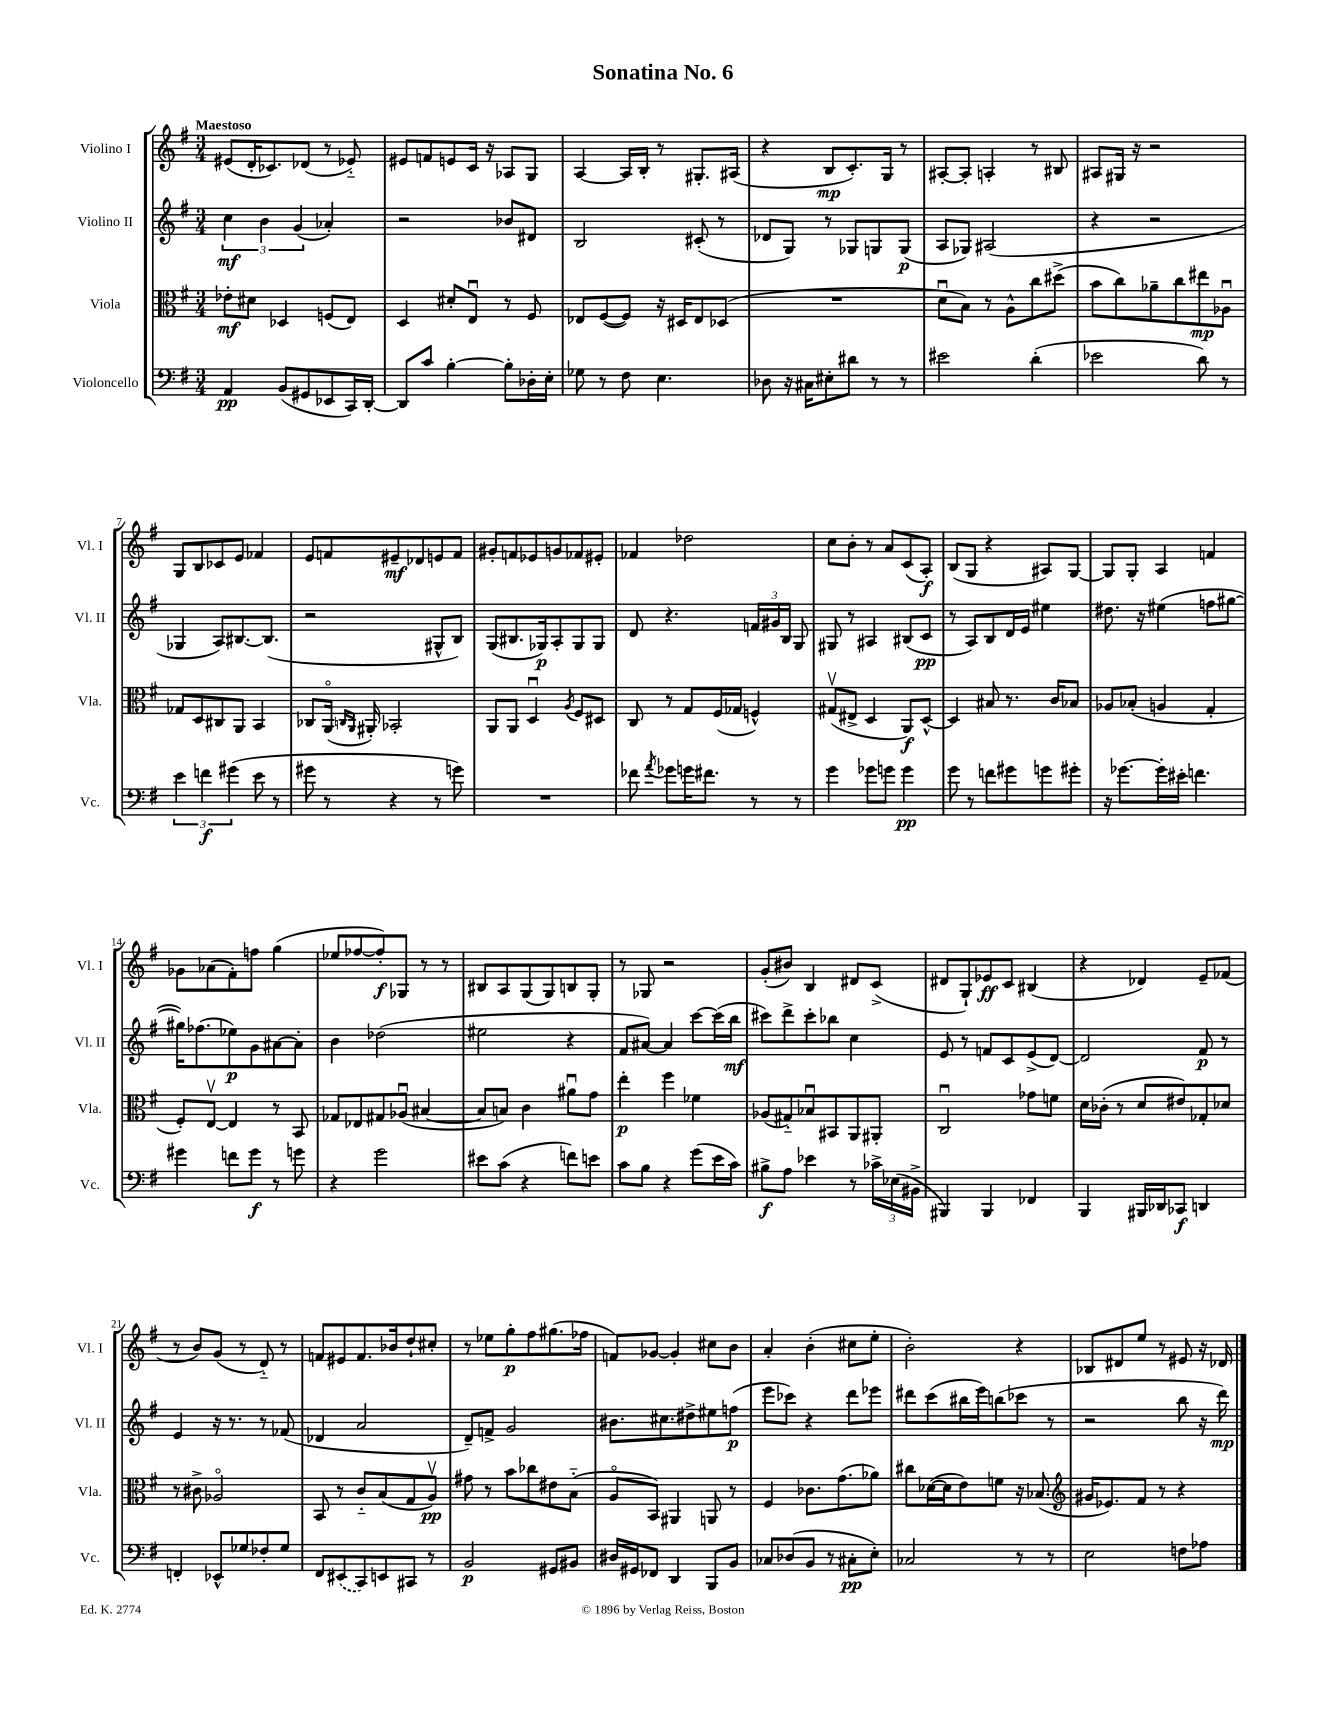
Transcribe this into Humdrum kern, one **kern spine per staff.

**kern	**dynam	**kern	**dynam	**kern	**dynam	**kern	**dynam
*part4	*part4	*part3	*part3	*part2	*part2	*part1	*part1
*staff4	*staff4	*staff3	*staff3	*staff2	*staff2	*staff1	*staff1
*I"Violoncello	*	*I"Viola	*	*I"Violino II	*	*I"Violino I	*
*I'Vc.	*	*I'Vla.	*	*I'Vl. II	*	*I'Vl. I	*
*clefF4	*	*clefC3	*	*clefG2	*	*clefG2	*
*k[f#]	*	*k[f#]	*	*k[f#]	*	*k[f#]	*
*M3/4	*	*M3/4	*	*M3/4	*	*M3/4	*
=1	=1	=1	=1	=1	=1	=1	=1
!	!	!	!	!	!	!LO:TX:a:B:t=Maestoso	!
4AA/	pp	8e-X'\L	mf	6cc\	mf	(8e#X/L	.
.	.	8d#X\J	.	.	.	16d'/K	.
.	.	.	.	6b\	.	.	.
.	.	.	.	.	.	8.c-X/)	.
(8BB/L	.	4D-X/	.	.	.	.	.
.	.	.	.	(6g/	.	.	.
8GG#X/	.	.	.	.	.	(8d-X/J	.
8EE-X/	.	(8Fn/L	.	4a-X'/)	.	8r	.
16CC/L)	.	8E/J)	.	.	.	8e-X/)	.
[16DD'/JJ	.	.	.	.	.	.	.
=2	=2	=2	=2	=2	=2	=2	=2
8DD/L]	.	4D/	.	2r	.	8e#X/L	.
8c/J	.	.	.	.	.	8fn/	.
[4B'\	.	8d#X'/L	.	.	.	8en/	.
.	.	8Eu/J	.	.	.	16c/Jk	.
.	.	.	.	.	.	16r	.
8B'\L]	.	8r	.	8b-X/L	.	8A-X/L	.
16D-X'\L	.	8F#/	.	8d#X/J	.	8G/J	.
16E'\JJ	.	.	.	.	.	.	.
=3	=3	=3	=3	=3	=3	=3	=3
8G-X\	.	8E-X/L	.	2B/	.	[4A/	.
8r	.	([8F#/	.	.	.	.	.
8F#\	.	8F#/J])	.	.	.	16A/LL]	.
.	.	.	.	.	.	16B'/JJ	.
4.E\	.	16r	.	.	.	8r	.
.	.	16D#X/KL	.	.	.	.	.
.	.	8E-/	.	(8c#X'/	.	8.G#X'/L	.
.	.	(8D-X/J	.	8r	.	.	.
.	.	.	.	.	.	(16A#X/Jk	.
=4	=4	=4	=4	=4	=4	=4	=4
8D-X\	.	2.r	.	8d-X/L	.	4r	.
16r	.	.	.	8G/J)	.	.	.
16C#X\KL	.	.	.	.	.	.	.
8E#X'\	.	.	.	8r	.	8B/L	mp
8d#X\J	.	.	.	8G-X/L	.	8.c'/)	.
8r	.	.	.	8Gn/	.	.	.
.	.	.	.	.	.	16G/Jk	.
8r	.	.	.	(8G/J	p	8r	.
=5	=5	=5	=5	=5	=5	=5	=5
2e#X\	.	8du\L	.	8A/L	.	[8A#X'/L	.
.	.	8B\J)	.	8G-X/J)	.	8A#'/J]	.
.	.	8r	.	(2A#X/	.	4An'/	.
.	.	8A^^\L	.	.	.	.	.
(4d'\	.	8cc\	.	.	.	8r	.
.	.	(8dd#X^\J	.	.	.	8B#X/	.
=6	=6	=6	=6	=6	=6	=6	=6
2e-X\	.	8b\L	.	4r	.	8A#X/L	.
.	.	8cc\)	.	.	.	16G#X/Jk	.
.	.	.	.	.	.	16r	.
.	.	8a-X~\	.	2r	.	2r	.
.	.	8cc\	.	.	.	.	.
8d\)	.	8ee#X\	mp	.	.	.	.
8r	.	8A-Xu\J	.	.	.	.	.
!!LO:LB:g=z
=7	=7	=7	=7	=7	=7	=7	=7
6e\	.	8G-X/L	.	4G-X/	.	8G/L	.
.	.	8D/	.	.	.	8B/	.
6fn\	f	.	.	.	.	.	.
.	.	8C#X/	.	8A/L)	.	8c-X/	.
(6g#X\	.	.	.	.	.	.	.
.	.	8AA/J	.	[8.B#X/	.	8e/J	.
8e\	.	4BB/	.	.	.	4f-X/	.
.	.	.	.	(8.B#/J]	.	.	.
8r	.	.	.	.	.	.	.
=8	=8	=8	=8	=8	=8	=8	=8
8g#X\	.	8C-X/L	.	2r	.	8e/L	.
8r	.	(16AA/Jk	.	.	.	8fn/	.
.	.	16qqCn/LL	.	.	.	.	.
.	.	16qqAA/JJ	.	.	.	.	.
.	.	16AA#X'/)	.	.	.	.	.
4r	.	2BB-X'/	.	.	.	8e#X~/	mf
.	.	.	.	.	.	8d-X/	.
8r	.	.	.	8G#X^^/L	.	8en/	.
8gn\)	.	.	.	8B/J)	.	8f/J	.
=9	=9	=9	=9	=9	=9	=9	=9
2.r	.	8AA/L	.	(8G/L	.	8g#X'/L	.
.	.	8AA/J	.	8.B#X/	.	8fn/	.
.	.	4Du/	.	.	.	8e-X/	.
.	.	.	.	16G-X/k)	p	.	.
.	.	.	.	8A'/	.	8gn/	.
.	.	8qA/	.	.	.	.	.
.	.	8F#/L	.	8G-/	.	8f-X/	.
.	.	8D#X/J	.	8G-/J	.	8e#X'/J	.
=10	=10	=10	=10	=10	=10	=10	=10
8f-X\	.	8C/	.	8d/	.	4f-X/	.
8qa/	.	.	.	.	.	.	.
8g-X\L	.	8r	.	4.r	.	.	.
16gn\K	.	8G/L	.	.	.	2dd-X\	.
8.f#X\J	.	.	.	.	.	.	.
.	.	(16F#/L	.	.	.	.	.
.	.	16G-X/JJ	.	.	.	.	.
8r	.	4Fn^^/)	.	24fn/LL	.	.	.
.	.	.	.	24g#X/	.	.	.
.	.	.	.	24B/JJ	.	.	.
8r	.	.	.	8G/	.	.	.
=11	=11	=11	=11	=11	=11	=11	=11
4g\	.	(8G#Xv/L	.	8G#X/	.	8cc\L	.
.	.	8E#X^/J	.	8r	.	8b'\J	.
8g-X\L	.	4D/	.	4A#X/	.	8r	.
8gn\J	.	.	.	.	.	8a/L	.
4g\	pp	8AA/L)	f	(8B#X/L	.	(8c/	.
.	.	[8D^^/J	.	8c/J	pp	8A'/J)	f
=12	=12	=12	=12	=12	=12	=12	=12
8g\	.	4D/]	.	8r	.	(8B/L	.
8r	.	.	.	8A/L)	.	8G/J	.
8fn\L	.	8B#X/	.	8B/	.	4r	.
8g#X\	.	8.r	.	16d/L	.	.	.
.	.	.	.	16e/JJ	.	.	.
8gn\	.	.	.	4ee#X\	.	8A#X/L)	.
.	.	16c/KL	.	.	.	.	.
8g#X'\J	.	8B-X/J	.	.	.	[8G/J	.
=13	=13	=13	=13	=13	=13	=13	=13
16r	.	8A-X/L	.	8.dd#X\	.	8G/L]	.
[8.g-X\L	.	.	.	.	.	.	.
.	.	(8B-X'/J	.	.	.	8G'/J	.
.	.	.	.	16r	.	.	.
16g-'\L]	.	4An/	.	(4ee#X\	.	4A/	.
16e#X'\JJ	.	.	.	.	.	.	.
4.fn\	.	.	.	.	.	.	.
.	.	4G'/	.	8ffn\L	.	4fn/	.
.	.	.	.	[8gg#X\J	.	.	.
!!LO:LB:g=z
=14	=14	=14	=14	=14	=14	=14	=14
4g#X\	.	8F#'/L)	.	16gg#X\KL])	.	8g-X\L	.
.	.	.	.	(8.ff-X\	.	.	.
.	.	[8Ev/J	.	.	.	(8a-X\	.
8fn\L	.	4E/]	.	8ee-X\)	p	8f#'\)	.
8g#\J	f	.	.	8g\	.	8ffn\J	.
8r	.	8r	.	[8a#X\	.	(4gg\	.
8gn\	.	8BB/	.	8a#'\J]	.	.	.
=15	=15	=15	=15	=15	=15	=15	=15
4r	.	8G-X/L	.	4b\	.	8ee-X/L	.
.	.	8E-X/	.	.	.	[8ff-X/	.
2g\	.	8G#X/	.	(2dd-X\	.	8ff-'/])	f
.	.	(8A-Xu/J	.	.	.	8G-X/J	.
.	.	[4B#X/	.	.	.	8r	.
.	.	.	.	.	.	8r	.
=16	=16	=16	=16	=16	=16	=16	=16
8e#X\L	.	8B#/L]	.	2ee#X\	.	8B#X/L	.
(8c\J	.	8Bn/J)	.	.	.	8A/	.
4r	.	4c\	.	.	.	(8G/	.
.	.	.	.	.	.	8G/)	.
8fn\L)	.	8a#Xu\L	.	4r	.	8Bn/	.
8en\J	.	8g\J	.	.	.	8G'/J	.
=17	=17	=17	=17	=17	=17	=17	=17
8c\L	.	4ee'\	p	8f#/L	.	8r	.
8B\J	.	.	.	[8a#X/J)	.	8G-X/	.
4r	.	4ff#\	.	4a#/]	.	2r	.
(8g\L	.	4f-X\	.	[8ccc\L	.	.	.
16e\L	.	.	.	(16ccc\L]	.	.	.
16c\JJ)	.	.	.	16bb\JJ	mf	.	.
=18	=18	=18	=18	=18	=18	=18	=18
8B#X^\L	f	(8A-X/L	.	8ccc#X\L)	.	(8g'/L	.
8A\J	.	8G#X/)	.	8ddd^\	.	8b#X/J)	.
4e-X\	.	8B-Xu/	.	8ccc#'\	.	4B/	.
.	.	8BB#X/	.	8bb-X\J	.	.	.
8r	.	8AA/	.	4cc\	.	8d#X/L	.
24c-X^\LL	.	8AA#X'/J	.	.	.	(8c^/J	.
(24E-X\	.	.	.	.	.	.	.
24BB#X^\JJ	.	.	.	.	.	.	.
=19	=19	=19	=19	=19	=19	=19	=19
4BBB#X/)	.	2Cu/	.	8e/	.	8d#X/L	.
.	.	.	.	8r	.	8G`/)	.
4BBB#/	.	.	.	8fn/L	.	8e-X/	ff
.	.	.	.	8c/	.	8c/J	.
4FF-X/	.	8g-X\L	.	(8e^/	.	(4B#X/	.
.	.	8fn\J	.	[8d/J)	.	.	.
=20	=20	=20	=20	=20	=20	=20	=20
4BBB/	.	16d\LL	.	2d/]	.	4r	.
.	.	(16c-X'\JJ	.	.	.	.	.
.	.	8r	.	.	.	.	.
16BBB#X/LL	.	8d/L	.	.	.	4d-X/)	.
16DD-X/J	.	.	.	.	.	.	.
8CC-X/J	f	8e#X/)	.	.	.	.	.
4DDn/	.	8G-X'/	.	8f#/	p	8e~/L	.
.	.	8d-X/J	.	8r	.	(8f-X/J	.
!!LO:LB:g=z
=21	=21	=21	=21	=21	=21	=21	=21
4FFn'/	.	8r	.	4e/	.	8r	.
.	.	8c#X^\	.	.	.	8b/L)	.
8EE-X^^/L	.	2A-X/	.	16r	.	(8g/J	.
.	.	.	.	8.r	.	.	.
8G-X/	.	.	.	.	.	8r	.
8F-X'/	.	.	.	8r	.	8d/)	.
8G-/J	.	.	.	(8f-X/	.	8r	.
=22	=22	=22	=22	=22	=22	=22	=22
8FF#/L	.	8BB/	.	4d-X/	.	8fn/L	.
(8EE#X/	.	8r	.	.	.	8e#X/	.
8CC/)	.	8c/L	.	2a/	.	8.f/	.
8EEn/	.	(8B/	.	.	.	.	.
.	.	.	.	.	.	16b-X/k	.
8CC#X/J	.	8G/	.	.	.	8dd`/	.
8r	.	8Av/J)	pp	.	.	8cc#X'/J	.
=23	=23	=23	=23	=23	=23	=23	=23
2BB/	p	8g#X\	.	8d~/L)	.	8r	.
.	.	8r	.	8fn^/J	.	8ee-X\L	.
.	.	8b\L	.	2g/	.	8gg'\	p
.	.	8cc-X\	.	.	.	8ff#\	.
8GG#X/L	.	8e#X\	.	.	.	(8.gg#X\	.
8BB#X/J	.	(8B\J	.	.	.	.	.
.	.	.	.	.	.	16ff-X\Jk	.
=24	=24	=24	=24	=24	=24	=24	=24
16D#X/LL	.	8A/L	.	8.b#X\L	.	8fn/L)	.
16GG#X/J	.	.	.	.	.	.	.
8FF-X/J	.	8BB/J)	.	.	.	[8g-X/J	.
.	.	.	.	8.cc#X\	.	.	.
4DD/	.	4AA#X/	.	.	.	4g-'/]	.
.	.	.	.	8dd#X^\	.	.	.
8BBB/L	.	8AAn/	.	8ee#X\	.	8cc#X\L	.
8BB/J	.	8r	.	(8ffn\J	p	8b\J	.
=25	=25	=25	=25	=25	=25	=25	=25
8C-X/L	.	4F#/	.	8eee\L	.	4a'/	.
(8D-X/	.	.	.	8ccc-X\J)	.	.	.
8BB/J	.	8.c-X\L	.	4r	.	(4b'\	.
8r	.	.	.	.	.	.	.
.	.	(8.g\	.	.	.	.	.
8C#X'\L	pp	.	.	8ddd\L	.	8cc#X\L	.
8E'\J)	.	8a-X\J)	.	8eee-X\J	.	8ee'\J	.
=26	=26	=26	=26	=26	=26	=26	=26
2C-X/	.	8cc#X\L	.	8ddd#X\L	.	2b'\)	.
.	.	([16d-X\L	.	(8ccc\	.	.	.
.	.	16d-\J]	.	.	.	.	.
.	.	8e\)	.	16bb#X\L	.	.	.
.	.	.	.	16eee\J)	.	.	.
.	.	8fn\J	.	(8bbn\	.	.	.
8r	.	16r	.	8ccc-X\J	.	4r	.
.	.	(8.B-X/	.	.	.	.	.
8r	.	.	.	8r	.	.	.
=27	=27	=27	=27	=27	=27	=27	=27
*	*	*clefG2	*	*	*	*	*
2E\	.	16g#X/KL	.	2r	.	8B-X/L	.
.	.	8.e-X/)	.	.	.	.	.
.	.	.	.	.	.	8d#X/	.
.	.	8f#/J	.	.	.	8ee/J	.
.	.	8r	.	.	.	8r	.
8Fn\L	.	4r	.	8bb\	.	8e#X/	.
8A-X\J	.	.	.	16r	.	16r	.
.	.	.	.	16ddd\)	mp	16d-X/	.
==	==	==	==	==	==	==	==
*-	*-	*-	*-	*-	*-	*-	*-
